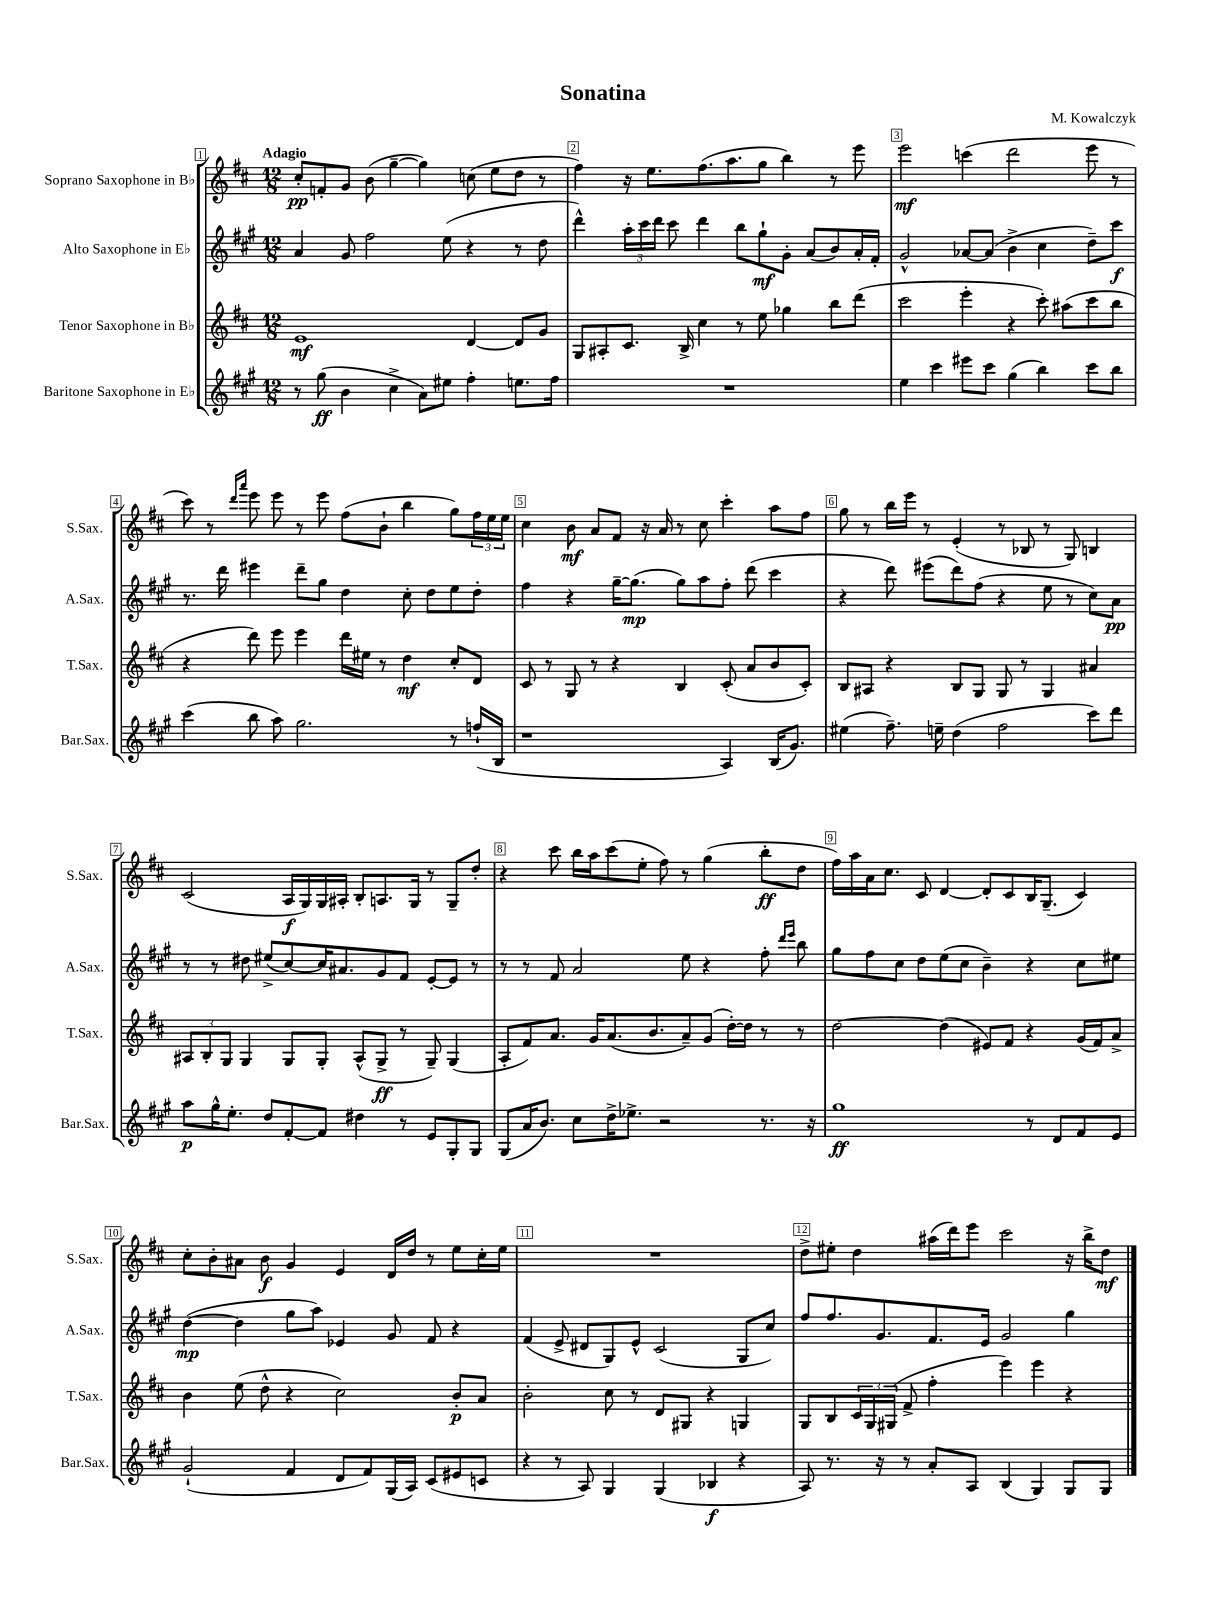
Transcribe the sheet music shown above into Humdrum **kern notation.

**kern	**kern	**kern	**kern
*staff4	*staff3	*staff2	*staff1
*clefG2	*clefG2	*clefG2	*clefG2
*k[f#c#g#]	*k[f#c#]	*k[f#c#g#]	*k[f#c#]
*M12/8	*M12/8	*M12/8	*M12/8
8r	1e	4a/	8cc#'/L
(8gg#\	.	.	8f'/
4b\	.	8g#/	8g/J
.	.	2ff#\	(8b\
4cc#^\	.	.	[4gg~\
8a\L)	.	.	4gg\])
8ee#\J	.	(8ee\	.
4ff#'\	[4d/	4r	(8cc\
.	.	.	8ee\L
8.ee\L	8d/]L	8r	8dd\J
.	8g/J	8dd\	8r
16ff#\Jk	.	.	.
=	=	=	=
1.r	8G/L	4ddd^^\)	4ff#\)
.	8A#'/	.	.
.	8.c#/J	24aa'\LL	16r
.	.	24ccc#\	.
.	.	.	8.ee\L
.	.	24ddd\JJ	.
.	.	8ccc#\	.
.	16B^/	.	.
.	4cc#\	4ddd\	(8.ff#\
.	.	.	8.aa\
.	8r	8bb\L	.
.	8ee\	8gg#`\	8gg\J
.	4gg-\	8g#'\J	4bb\)
.	.	(8a/L	.
.	8bb\L	8b/)	8r
.	(8ddd\J	16a'/L	8eee\
.	.	16f#'/JJ	.
=	=	=	=
4ee\	2ccc#\	2g#^^/	2eee\
4ccc#\	.	.	.
8eee#\L	4eee'\	[8a-/L	(4ccc\
8ccc#\J	.	(8a-/]J	.
(4gg#\	4r	4b^\	2ddd\
4bb\)	8ccc#'\)	4cc#\	.
.	(8aa#\L	.	.
8ccc#\L	8ccc#\	8dd~\L)	8eee\
8bb\J	8bb\J	8ccc#\J	8r
=	=	=	=
(4ccc#\	4r	8.r	8ccc#\)
.	.	.	8r
.	.	16ddd\	.
.	.	.	16qqddd/LL
.	.	.	16qqaaa/JJ
8bb\	8ddd\)	4eee#\	8eee\
8aa\)	8eee\	.	8eee\
2.gg#\	4eee\	8ddd~\L	8r
.	.	8gg#\J	8eee\
.	16ddd\LL	4dd\	(8ff#\L
.	16ee#\JJ	.	.
.	8r	.	8b`\J
.	4dd\	8cc#'\	4bb\
.	.	8dd\L	.
8r	8cc#'/L	8ee\	8gg\L)
(16ff`/LL	8d/J	8dd'\J	24ff#\L
.	.	.	24ee\
16B/JJ	.	.	.
.	.	.	24ee\JJ
=	=	=	=
1r	8c#/	4ff#\	4cc#\
.	8r	.	.
.	8G/	4r	8b\
.	8r	.	8a/L
.	4r	[16gg#~\LK	8f#/J
.	.	(8.gg#\]J	.
.	.	.	16r
.	.	.	16a/
.	4B/	8gg#\L)	8r
.	.	8aa\	8cc#\
4A/)	(8c#'/	8ff#'\J	4ccc#'\
.	8a/L	(8ddd\	.
(16B/LK	8b/	4ccc#\	8aa\L
8.g#/J)	.	.	.
.	8c#'/J)	.	8ff#\J
=	=	=	=
(4ee#\	8B/L	4r	8gg\
.	8A#/J	.	8r
8.ff#~\)	4r	8ddd\)	16bb\LL
.	.	.	16eee\JJ
.	.	(8eee#\L	8r
16ee~\	.	.	.
(4dd\	8B/L	8ddd\)	(4e'/
.	8G/J	(8ff#\J	.
2ff#\	8G/	4r	8r
.	8r	.	8B-/
.	4G/	8ee\	8r
.	.	8r	8G/)
8ccc#\L)	4a#/	8cc#\L)	4B/
8ddd\J	.	8a\J	.
=	=	=	=
8aa\L	12A#/L	8r	(2c#/
.	12B'/	.	.
16gg#^^\K	.	8r	.
.	12G/J	.	.
8.ee'\J	.	.	.
.	4G/	8dd#\	.
8dd/L	.	(8ee#^/L	.
[8f#'/	8G/L	[8cc#/)	16A/LL
.	.	.	16G/)
8f#/]J	8G'/J	16cc#/]K	16G/
.	.	8.a#/	16A#'/JJ
4dd#\	(8A#^^/L	.	8B'/L
.	8G^/J	8g#/	8.A/
8r	8r	8f#/J	.
.	.	.	16G/Jk
8e/L	8G~/)	[8e'/L	8r
8G#'/	(4G/	8e/]J	8G~/L
8G#/J	.	8r	8dd'/J
=	=	=	=
(8G#/L	8A'/L	8r	4r
16a/K	8f#/)	8r	.
8.b/J)	.	.	.
.	8.a/J	8f#/	8ccc#\
8cc#\L	.	2a/	16bb\LL
.	16g/LK	.	16aa\J
16dd^\K	(8.a/	.	(8ccc#\
8.ee-^\J	.	.	.
.	.	.	8ee'\J
.	8.b/	.	.
2r	.	.	8ff#\)
.	8a~/)	8ee\	8r
.	(8g/J	4r	(4gg\
.	[16dd'\LL)	.	.
.	16dd\]JJ	.	.
8.r	8r	8ff#'\	8bb'\L
.	.	16qqddd/LL	.
.	.	16qqeee/JJ	.
.	8r	8bb\	8dd\J
16r	.	.	.
=	=	=	=
1gg#	[2dd\	8gg#\L	16ff#\LL)
.	.	.	16aa\
.	.	8ff#\	16a\J
.	.	.	8.cc#\J
.	.	8cc#\J	.
.	.	8dd\L	8c#/
.	(4dd\]	(8ee\	[4d/
.	.	8cc#\J	.
.	8e#/L)	4b~\)	8d'/]L
.	8f#/J	.	8c#/
8r	4r	4r	16B/K
.	.	.	(8.G~/J
8d/L	.	.	.
8f#/	(16g/LL	8cc#\L	4c#/)
.	16f#/J)	.	.
8e/J	8a^/J	8ee#\J	.
=	=	=	=
(2g#`/	4b\	([4dd\	8cc#'\L
.	.	.	8b'\
.	(8ee\	4dd\]	8a#\J
.	8dd^^\	.	8b\
4f#/	4r	8gg#\L	4g/
.	.	8aa\J)	.
8d/L	2cc#\)	4e-/	4e/
8f#/)	.	.	.
(16G#/L	.	8g#/	16d/LL
16A/JJ)	.	.	16dd/JJ
(8c#/L	.	8f#/	8r
8e#/	8b'/L	4r	8ee\L
8c/J	8a/J	.	16cc#'\L
.	.	.	16ee\JJ
=	=	=	=
4r	2b'\	(4f#/	1.r
8r	.	8e^/	.
8A/)	.	8d#/L	.
4G#/	8cc#\	8G#/)	.
.	8r	8e^^/J	.
(4G#/	8d/L	(2c#/	.
.	8G#/J	.	.
4B-/	4r	.	.
4r	4G/	8G#/L	.
.	.	8cc#/J)	.
=	=	=	=
8A/)	8G/L	8ff#/L	8dd^\L
8.r	8B/	8.ff#/	8ee#'\J
.	24c#/L	.	4dd\
.	24G/	.	.
16r	.	8.g#/	.
.	(24G#/JJ	.	.
8r	8f#^/	.	.
8a'/L	4ff#'\	8.f#/	(16aa#\LL
.	.	.	16ddd\J)
8A/J	.	.	8eee\J
.	.	16e/Jk	.
(4B/	4eee\)	2g#/	2ccc#\
4G#/)	4eee\	.	.
8G#/L	4r	4gg#\	16r
.	.	.	16bb^\LK
8G#/J	.	.	8dd\J
==	==	==	==
*-	*-	*-	*-
